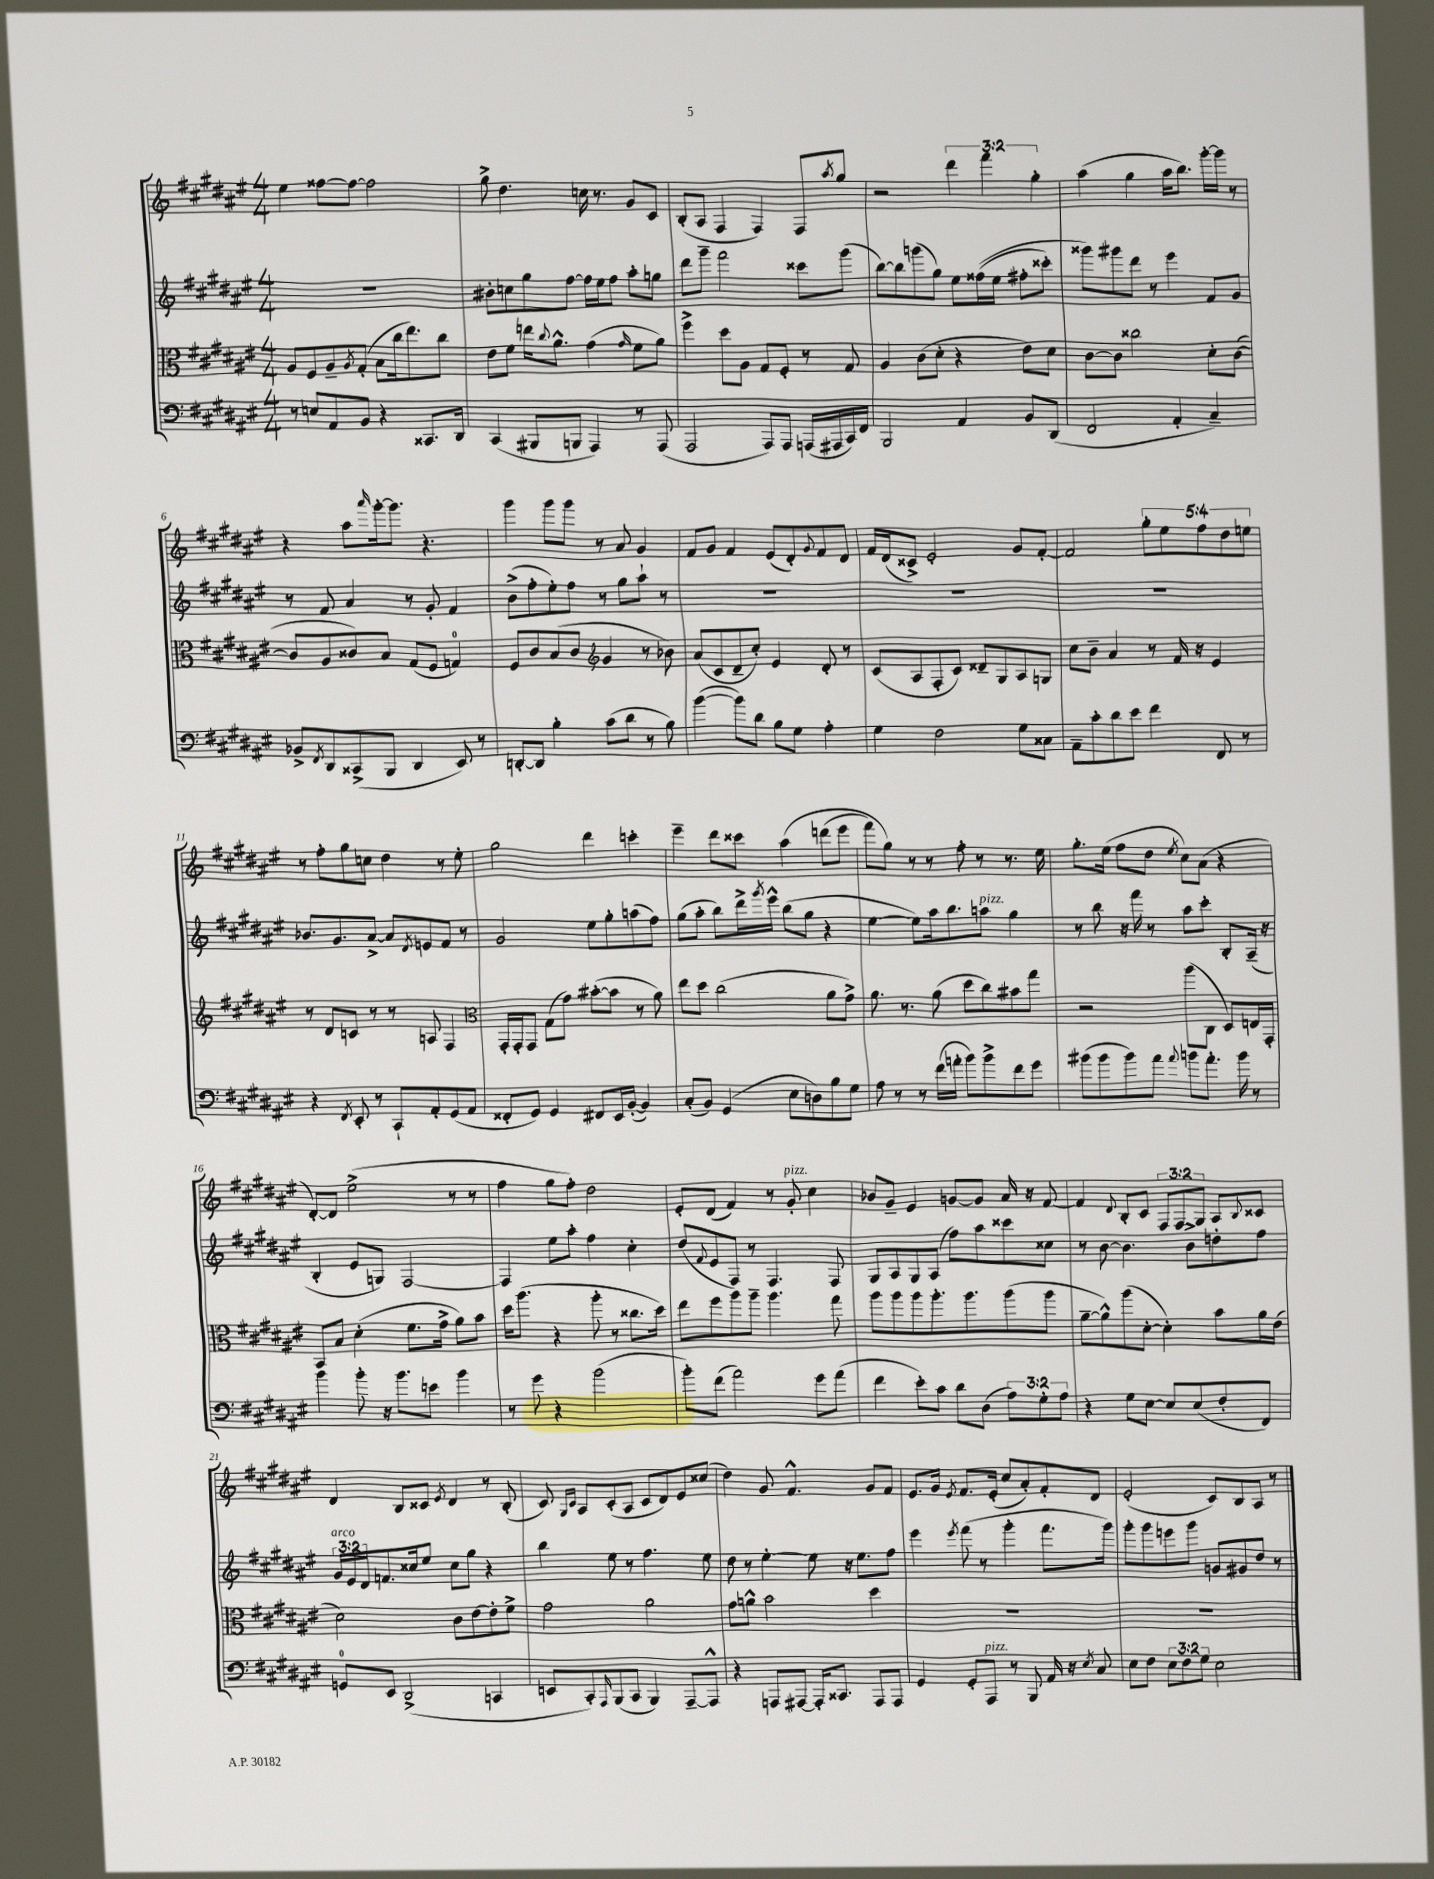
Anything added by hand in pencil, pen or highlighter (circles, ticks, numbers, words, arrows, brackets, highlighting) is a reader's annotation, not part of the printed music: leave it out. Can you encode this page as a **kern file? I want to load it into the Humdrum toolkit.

**kern	**kern	**kern	**kern
*part4	*part3	*part2	*part1
*staff4	*staff3	*staff2	*staff1
*clefF4	*clefC3	*clefG2	*clefG2
*k[f#c#g#d#a#e#]	*k[f#c#g#d#a#e#]	*k[f#c#g#d#a#e#]	*k[f#c#g#d#a#e#]
*M4/4	*M4/4	*M4/4	*M4/4
=1	=1	=1	=1
8r	8A#/L	1r	4ee#\
8En/L	8F#/	.	.
8AA#/	8A#~/	.	[8ff##X\L
.	8qA#/	.	.
8BB/J	(8G#'/J	.	8ff##\J_
4r	8B\L	.	2ff##\]
.	16cc#\k	.	.
.	8.ee#\)	.	.
8.CC##X/L	.	.	.
.	8cc#\J	.	.
16DD#/Jk	.	.	.
=2	=2	=2	=2
(4CC#/	8e#\L	8b#X'\L	8gg#^\
.	8f#\J	8ccn\	4.dd#\
8BBB#X/L	16een\KL	8gg#\	.
.	8qqcc#/	.	.
.	8.a#^^\J	.	.
8BBBn/J	.	[8ff#\J	.
4AAA#/)	(4g#\	16ff#\LL]	16ccn\
.	.	16ee#\J	8.r
.	.	8ff#\J	.
.	16qqg#/	.	.
8r	8f#\L	8aa#'\L	8g#/L
(8AAA#/	8a#\J)	8ggn\J	8c#/J
=3	=3	=3	=3
2AAA#/	4ff#^\	8ddd#\L	(8B'/L
.	.	8ggg#~\J	8A#/J
.	8dd#\L	2fff#\	4F#/
.	8A#\J	.	.
8AAA#/L)	8G#/L	.	4F#/)
8AAA#/J	8F#'/J	.	.
(16AAAn/LL	8r	8ccc##X\L	8F#/L
16AAA#X/	.	.	.
.	.	.	8qaa#/
16CC#/)	8G#/	(8ggg#\J	8gg#/J
16FF#/JJ	.	.	.
=4	=4	=4	=4
2BBB/	4A#/	[8bb\L)	2r
.	.	8bb\]	.
.	(8c#\L	(8gggn\	.
.	8d#'\J	8gg#\J)	.
4AA#/	4r	8ee#\L	6ddd#\
.	.	((16ff##X\L	.
.	.	.	6fff#\
.	.	16ee#\JJ	.
8BB/L	8e#\L)	8ff#X'\L	.
.	.	.	6gg#'\
(8DD#/J	8d#\J	8ccc##X'\J)	.
=5	=5	=5	=5
2FF#/	[8c#\L	8ggg##X\L)	(4aa#\
.	8c#\J]	8ggg#X\	.
.	2cc##X\	8ddd#\J	4gg#\
.	.	8r	.
4AA#'/	.	4eee#\	16aa#\KL
.	.	.	8.bb\J)
4C#~/)	8d#'\L	8f#/L	[16ggg#'\LL
.	.	.	16ggg#\JJ]
.	([8c#\J	8g#/J	8r
!!LO:LB:g=z
=6	=6	=6	=6
8BB-X^/L	8c#/L]	8r	4r
8qFF#/	.	.	.
8DD#/	8A#/	8f#/	.
(8CC##X^/	8c##X/)	4a#/	8aa#\L
.	.	.	16qqaaa#/
8BBB/J	8B/J	.	[16ggg#'\k
.	.	.	8.ggg#\J]
4DD#/	(8G#/L	8r	.
.	8F#/J	8g#'/	4.r
8EE#/)	4Gn/)	4f#/	.
8r	.	.	.
=7	=7	=7	=7
[8DDn'/L	8F#/L	(8b^\L	4ggg#\
8DD/J]	8c#/	8ff#'\	.
4B'\	(8B/	8ee#'\)	8ggg#\L
.	8c#/J	8ff#\J	8ggg#\J
*	*clefG2	*	*
(8c#\L	4g#/	8r	8r
8d#\J	.	8gg#\L	8a#/
8r	8r	8aa#`\J	4g#/
8B\)	8b-X\)	8r	.
=8	=8	=8	=8
([4b\	(8a#/L	1r	8f#/L
.	8c#/	.	8g#/J
8b\L])	8d#~/	.	4f#/
8d#\J	8cc#'/J)	.	.
8B\L	4e#/	.	(8e#/L
8G#\J	.	.	8d#'/)
.	.	.	8qqg#/
4A#'\	8d#'/	.	8f#/
.	8r	.	8d#/J
=9	=9	=9	=9
4G#\	(8c#/L	1r	16f#/LL
.	.	.	(16d#/J
.	8A#/	.	8c##X^/J)
2F#\	8F#'/	.	2e#'/
.	8c#/J)	.	.
.	8d##X~/L	.	.
.	8G#/	.	.
8G#\L	8A#/	.	8g#/L
8C##X\J	8Gn/J	.	[8f#'/J
=10	=10	=10	=10
8AA#~\L	8cc#\L	1r	2f#/]
8c#'\	8b~\J	.	.
8d#\	4a#/	.	.
8e#\J	.	.	.
4f#\	8r	.	10gg#'\L
.	.	.	10ee#\
.	16f#/	.	.
.	16r	.	.
.	.	.	10ff#\
8FF#/	4e#/	.	.
.	.	.	10dd#\
8r	.	.	.
.	.	.	10een\J
!!LO:LB:g=z
=11	=11	=11	=11
4r	8r	8.b-X/L	8r
.	8d#/L	.	8ff#'\L
.	.	8.g#/	.
8qFF#/	.	.	.
8EE#'/	8cn/J	.	8gg#\
8r	8r	[8a#^/J	8ccn\J
8CC#`/L	8r	8a#/L]	4dd#\
.	.	8qd#/	.
8AA#'/	8An/	8en/	.
(8GG#/	4F#/	8f#/J	8r
8AA#/J	.	8r	8ee#'\
=12	=12	=12	=12
*	*clefC3	*	*
8FF##X'/L	16GG#'/LL	2g#/	2gg#\
.	16GG#'/J	.	.
8GG#/J)	8GG#/J	.	.
4GG#/	(8G#\L	.	.
.	8g#\J)	.	.
8FF#X/L	([8b#X'\L	8ee#\L	4ddd#\
16EE#/L	8b#\J]	8gg#'\	.
([16BB'/JJ	.	.	.
4BB/])	8r	(8aan\	4cccn'\
.	8a#\)	8ff#\J)	.
=13	=13	=13	=13
(8C#'/L	8ee#\L	(8gg#\L	4eee#~\
8BB/J)	8dd#\J	8aa#'\J	.
(4GG#/	(2cc#\	8bb\L)	8ddd#\L
.	.	16ddd#^\L	8ccc##X\J
.	.	8qggg#/	.
.	.	16eee#^^\JJ	.
8E#\L	.	(8bb\L	(4aa#\
8Dn\)	.	8gg#\J	.
8B\	8a#\L	4r	(8dddn\L
8G#\J	8g#^\J)	.	8eee#\J
=14	=14	=14	=14
8A#\	8.a#\	[4ee#\	8fff#\L)
8r	.	.	8gg#\J)
.	8.r	.	.
8r	.	8ee#\L])	8r
(16f#\LL	(8a#\	16aa#\k	8r
16an'\JJ	.	8.bb\	.
8b\L)	8dd#\L	.	8ff#'\
!	!	!LO:TX:a:i:t=pizz.	!
8b^\	8cc#\)	8aan\J	8r
8f#\	8b#X\	4gg#\	8.r
8g#\J	8gg#\J	.	.
.	.	.	16ee#\
=15	=15	=15	=15
(8b#X\L	2r	8r	8.gg#'\L
8b#\	.	8bb\	.
.	.	.	(16ee#\Jk
8b#\)	.	16r	8ff#\L
.	.	16fff#\	.
8a#\J	.	8r	8dd#\J
8qqa#/	.	.	8qee#/
8bn\L	(8aa#\L	8aa#\L	8cc#\L)
8.a#'\J	8C#\J	8ccc#'\J	(8a#\J
.	8D#/L)	8B'/L	4r
16b\	.	.	.
8r	16En/L	(16A#~/Jk	.
.	16GG#'/JJ	16r	.
!!LO:LB:g=z
=16	=16	=16	=16
4b\	8BB/L	4B'/	[8d#'/L)
.	8B/J	.	8d#/J]
8b'\	(4d#'\	8e#/L	(2ee#^\
16r	.	8Gn/J)	.
8.b\L	.	.	.
.	8.f#\L	[2F#/	.
8en\J	.	.	.
.	16g#^\Jk	.	.
4b\	8a#\L)	.	8r
.	8b\J	.	8r
=17	=17	=17	=17
8r	16dd#\KL	4F#/]	4ff#\
.	(8.aa#\J	.	.
8g#\	.	.	.
4r	4r	8ee#\L	8gg#\L
.	.	8aa#'\J	8ff#'\J)
(2b\	8aa#'\	4ff#\	2dd#\
.	8r	.	.
.	8.cc##X\L	4cc#'\	.
.	16dd#\Jk)	.	.
=18	=18	=18	=18
8b'\L)	8ee#\L	(8dd#/L	8e#'/L
.	.	8qqf#/	.
(8f#\J	8ff#\	8e#/	(8d#/J
2a#\)	8aa#\	8F#/J)	4f#/)
.	8aa#~\J	8r	.
.	4.aa#\	4.F#/	8r
!	!	!	!LO:TX:a:i:t=pizz.
.	.	.	8g#'/
8g#\L	.	.	4cc#\
(8a#\J	8gg#\	8F#/	.
=19	=19	=19	=19
4f#\	8aa#\L	8G#/L	8b-X/L
.	8aa#\	8A#/	8g#~/J
8e#'\L)	8aa#\	8G#/	4e#/
8c#\J	8.aa#'\	(8A#/J	.
8d#\L	.	8ff#\L)	[8gn/L
.	8.aa#\	.	.
(8D#\J	.	8aa#\	8g/J]
12A#\L)	(8aa#\	8ccc##X\	16a#/
.	.	.	16r
12G#'\	.	.	.
.	8aa#\J	8cc##X\J	[8f#/
12A#\J	.	.	.
=20	=20	=20	=20
4r	[8a#~\L	8r	4f#/]
.	8a#^^\])	[8b\	.
.	.	.	8qqd#/
8G#\L	(8aa#\	4.b\]	8B'/L
[8E#\J	[8d#'\J	.	8c#/J
8E#/L]	4d#'\])	.	12F#/L
.	.	.	12F#/
(8E#/	.	8b^\L	.
.	.	.	12G#/J
8F#'/	8b\L	8ddn'\	8A#/L
.	.	.	8qqB/
8FF#/J)	16a#\L	8ff#\J	8c##X/J
.	(16e#\JJ	.	.
!!LO:LB:g=z
=21	=21	=21	=21
!	!	!LO:TX:a:i:t=arco	!
8GGn/L	2d#\)	24g#/LL	4d#/
.	.	24e#/	.
.	.	24d#/J	.
8EE#/J	.	8.fn/	.
(2DD#^/	.	.	8B/L
.	.	16cc##X/k	.
.	.	8ee#/J	8c##X/J
.	.	.	8qe#/
.	8c#\L	8cc##\L	4d#/
.	[8e#\	8gg#\J	.
4CCn/	8e#'\]	4r	8r
.	8f#^\J	.	(8B'/
=22	=22	=22	=22
8EEn/L	2g#\	4bb\	8c#/)
.	.	.	16qqG#/LL
.	.	.	16qqc#/JJ
8CC#'/)	.	.	8A#/L
16qqAAA#/	.	.	.
(8BBB/	.	8ee#\	(8c#'/
8CC#/J	.	8r	8A#/J
4BBB/)	2a#\	4.ff#\	8c#/L
.	.	.	8d#/)
[8AAA#~/L	.	.	8e#/
8AAA#^^/J]	.	8ee#\	(8cc##X/J
=23	=23	=23	=23
4r	8g#\L	8dd#\	4dd#\)
.	8an^^\J	8r	.
8AAAn/L	2b\	[4ee#'\	8g#/
[8AAA#X/J	.	.	4.f#^^/
16AAA#'/KL]	.	8ee#\]	.
8.CC##X/J	.	.	.
.	.	16r	.
.	.	8.ee#\L	.
8AAA#/L	4dd#\	.	8g#/L
8AAA#/J	.	8ff#\J	8f#/J
=24	=24	=24	=24
4GG#/	1r	4eee#\	8.e#/L
.	.	.	16g#/Jk
.	.	8qeee#/	8qe#/
8GG#'/L	.	(8fff#\	8.f#/L
!LO:TX:a:i:t=pizz.	!	!	!
8AAA#/J	.	8r	.
.	.	.	(16e#'/Jk
8r	.	4ggg#'\	8cc#/L
8BBB/	.	.	8a#'/)
16AA#/	.	8.fff#\L	8f#'/
16r	.	.	.
8qE#/	.	.	.
8C#/	.	.	8d#/J
.	.	16ggg#\Jk)	.
=25	=25	=25	=25
8E#\L	1r	8ggg#'\L	(2e#'/
8F#\J	.	8ggg#\	.
12E#\L	.	8eeen\	.
12F#\	.	.	.
.	.	8ggg#\J	.
12G#\J	.	.	.
2E#\	.	8gn/L	8c#/L)
.	.	8g#X/	8B/
.	.	8dd#/J	8A#/J
.	.	8r	8r
==	==	==	==
*-	*-	*-	*-
